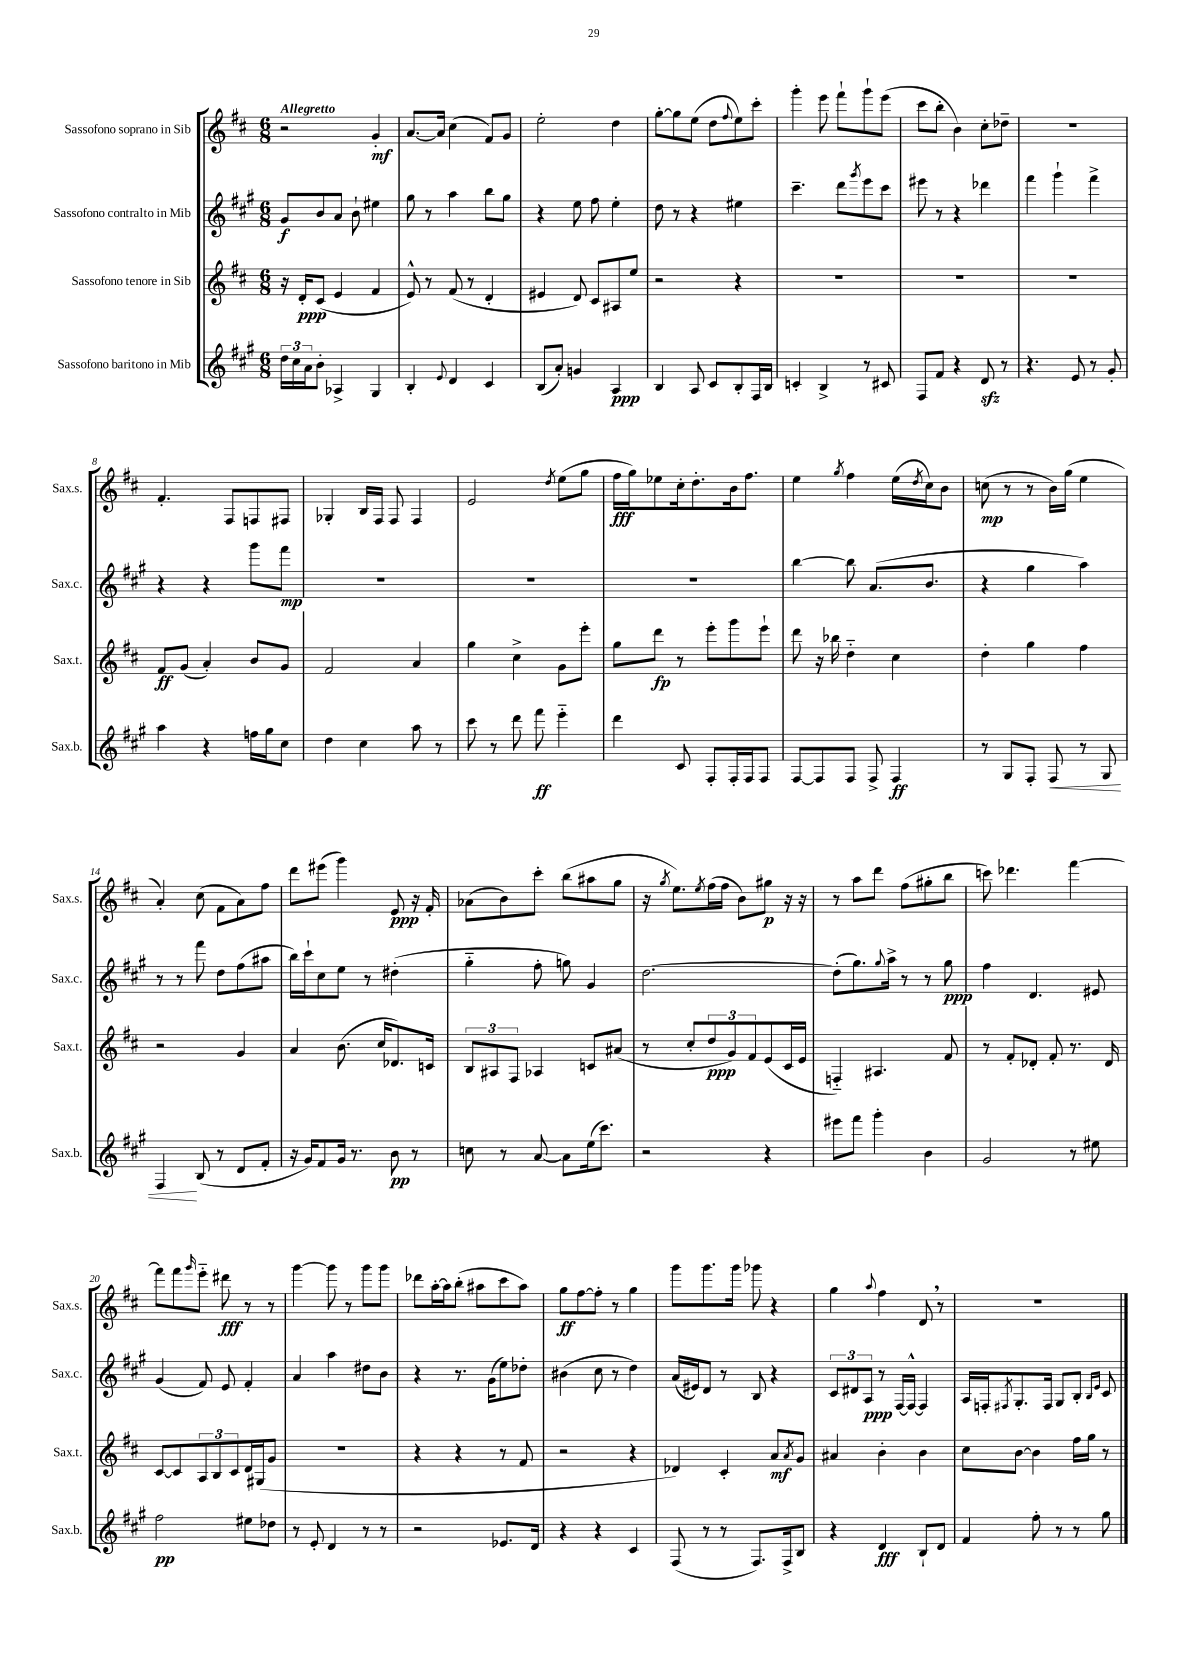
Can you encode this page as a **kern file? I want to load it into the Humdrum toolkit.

**kern	**kern	**kern	**kern
*staff4	*staff3	*staff2	*staff1
*clefG2	*clefG2	*clefG2	*clefG2
*k[f#c#g#]	*k[f#c#]	*k[f#c#g#]	*k[f#c#]
*M6/8	*M6/8	*M6/8	*M6/8
24dd	16r	8g#	2r
24cc#	.	.	.
.	16d'	.	.
24a	.	.	.
8b'	(8c#	8b	.
4A-^	4e	8a	.
.	.	8b`	.
4G#	4f#	4ee#	4g'
=	=	=	=
4B'	8e^^)	8gg#	[8.a
.	8r	8r	.
.	.	.	16a]
8qqe	.	.	.
4d	(8f#	4aa	(4cc#
.	8r	.	.
4c#	4d'	8bb	8f#)
.	.	8gg#	8g
=	=	=	=
(8B	4e#	4r	2ee'
8a')	.	.	.
4g	8d)	8ee	.
.	8c#	8ff#	.
4A	8A#	4ee'	4dd
.	8ee	.	.
=	=	=	=
4B	2r	8dd	[8gg'
.	.	8r	8gg]
8A	.	4r	(8ee
8c#	.	.	8dd
.	.	.	8qqff#
8B'	4r	4ee#	8ee)
16F#	.	.	8ccc#'
16B	.	.	.
=	=	=	=
4c'	2.r	4.ccc#~	4ggg'
4B^	.	.	8eee
.	.	8ddd	8fff#`
.	.	8qggg#	.
8r	.	8eee	8ggg`
8c#	.	8ccc#	(8eee
=	=	=	=
8F#	2.r	8eee#	8ccc#
8f#	.	8r	8bb'
4r	.	4r	4b)
8d	.	4ddd-	8cc#'
8r	.	.	8dd-~
=	=	=	=
4.r	2.r	4fff#	2.r
.	.	4ggg#`	.
8e	.	.	.
8r	.	4fff#^	.
8g#'	.	.	.
=	=	=	=
4aa	8f#	4r	4.f#'
.	(8g	.	.
4r	4a')	4r	.
.	.	.	8F#
16ff	8b	8ggg#	8F
16gg#	.	.	.
8cc#	8g	8fff#	8F#
=	=	=	=
4dd	2f#	2.r	4G-'
4cc#	.	.	16B
.	.	.	16F#
.	.	.	8F#
8aa	4a	.	4F#
8r	.	.	.
=	=	=	=
8ccc#	4gg	2.r	2e
8r	.	.	.
8ddd	4cc#^	.	.
8fff#	.	.	.
.	.	.	8qdd
4eee'~	8g	.	(8ee
.	8eee'	.	8gg
=	=	=	=
4ddd	8gg	2.r	16ff#
.	.	.	16gg)
.	8ddd	.	8ee-
8c#	8r	.	16cc#'
.	.	.	8.dd'
8F#'	8eee'	.	.
16F#'	8ggg	.	16b
16F#	.	.	8.ff#
8F#	8eee`	.	.
=	=	=	=
[8F#	8ddd	[4bb	4ee
8F#]	16r	.	.
.	16bb-	.	.
.	.	.	8qgg
8F#	4dd'~	8bb]	4ff#
8F#^	.	(8.a	.
4F#	4cc#	.	(16ee
.	.	.	8qdd
.	.	8.b	16cc#)
.	.	.	8b
=	=	=	=
8r	4dd'	4r	(8cc
8G#	.	.	8r
8F#'	4gg	4gg#	8r
8F#	.	.	16b)
.	.	.	(16gg
8r	4ff#	4aa)	4ee
8G#	.	.	.
=	=	=	=
4F#	2r	8r	4a')
.	.	8r	.
(8B	.	8fff#	(8cc#
8r	.	8dd	8f#
8d	4g	(8ff#	8a)
8f#'	.	8aa#	8ff#
=	=	=	=
16r	4a	16bb)	8ddd
16g#)	.	16ccc#`	.
8f#	.	8cc#	(8eee#
16g#	(8.b	8ee	4ggg)
8.r	.	.	.
.	.	8r	.
.	16cc#	.	.
8b	8.d-)	(4dd#'	8e
8r	.	.	16r
.	16c	.	16f#'
=	=	=	=
8cc	12B	4gg#'~	(8a-
.	12A#	.	.
8r	.	.	8b)
.	12F#	.	.
[8a	4A-	8ff#'	8ccc#'
8a]	.	8gg)	(8bb
(16ee	8c	4g#	8aa#
8.ccc#)	.	.	.
.	(8a#	.	8gg
=	=	=	=
2r	8r	[2.dd	16r
.	.	.	8qgg
.	.	.	8.ee)
.	8cc#'	.	.
.	.	.	8qee
.	12dd	.	(16ff#
.	.	.	16ff#
.	12g)	.	.
.	.	.	8b)
.	12f#	.	.
4r	(8e	.	8gg#
.	16c#	.	16r
.	16e	.	16r
=	=	=	=
8eee#	4F'~)	(8dd']	8r
8fff#	.	8.gg#)	8aa
4ggg#'	4.A#	.	8ddd
.	.	8qqgg#	.
.	.	16aa^	.
.	.	8r	(8ff#
4b	.	8r	8gg#'
.	8f#	8gg#	8bb
=	=	=	=
2g#	8r	4ff#	8ccc)
.	8f#'	.	4.ddd-
.	8d-'	4.d	.
.	8f#'	.	.
8r	8.r	.	[4fff#
8ee#	.	8e#	.
.	16d-	.	.
=	=	=	=
2ff#	[8c#	(4g#	8fff#]
.	8c#]	.	8fff#
.	.	.	16qqggg
.	12A	8f#)	8eee'~
.	12B	.	.
.	.	8e	8ddd#
.	12c#	.	.
8ee#	16d	4f#'	8r
.	(16G#	.	.
8dd-	8g	.	8r
=	=	=	=
8r	2.r	4a	[4ggg
8e'	.	.	.
4d	.	4aa	8ggg]
.	.	.	8r
8r	.	8dd#	8ggg
8r	.	8b	8ggg
=	=	=	=
2r	4r	4r	8ddd-
.	.	.	[16aa'
.	.	.	16aa]
.	4r	8.r	(8bb'
.	.	.	8aa#
.	.	(16g#	.
8.e-	8r	8ee)	8ccc#
.	8f#	8dd-'	8aa#)
16d	.	.	.
=	=	=	=
4r	2r	(4b#	8gg
.	.	.	[8ff#
4r	.	8cc#	8ff#']
.	.	8r	8r
4c#	4r	4dd)	4gg
=	=	=	=
(8F#	4d-)	(16a	8ggg
.	.	16e#)	.
8r	.	8d	8.ggg
8r	4c#'	8r	.
.	.	.	16ggg
8.F#)	.	8B	8ggg-
.	8a	4r	4r
16F#^	.	.	.
.	8qa	.	.
8B	8g	.	.
=	=	=	=
4r	4a#	12c#	4gg
.	.	12d#	.
.	.	12A	.
.	.	.	8qqaa
4d	4b'	8r	4ff#
.	.	[16F#	.
.	.	16F#^^_	.
8B`	4b	4F#]	8d
8d	.	.	8r
=	=	=	=
4f#	8cc#	16A	2.r
.	.	16F'	.
.	.	8qF#	.
.	[8b	8.G#'	.
8ff#'	4b]	.	.
.	.	16F#	.
8r	.	8G#	.
8r	16ff#	8B'	.
.	16gg	.	.
.	.	16qqB	.
.	.	16qqe	.
8gg#	8r	8c#	.
==	==	==	==
*-	*-	*-	*-
